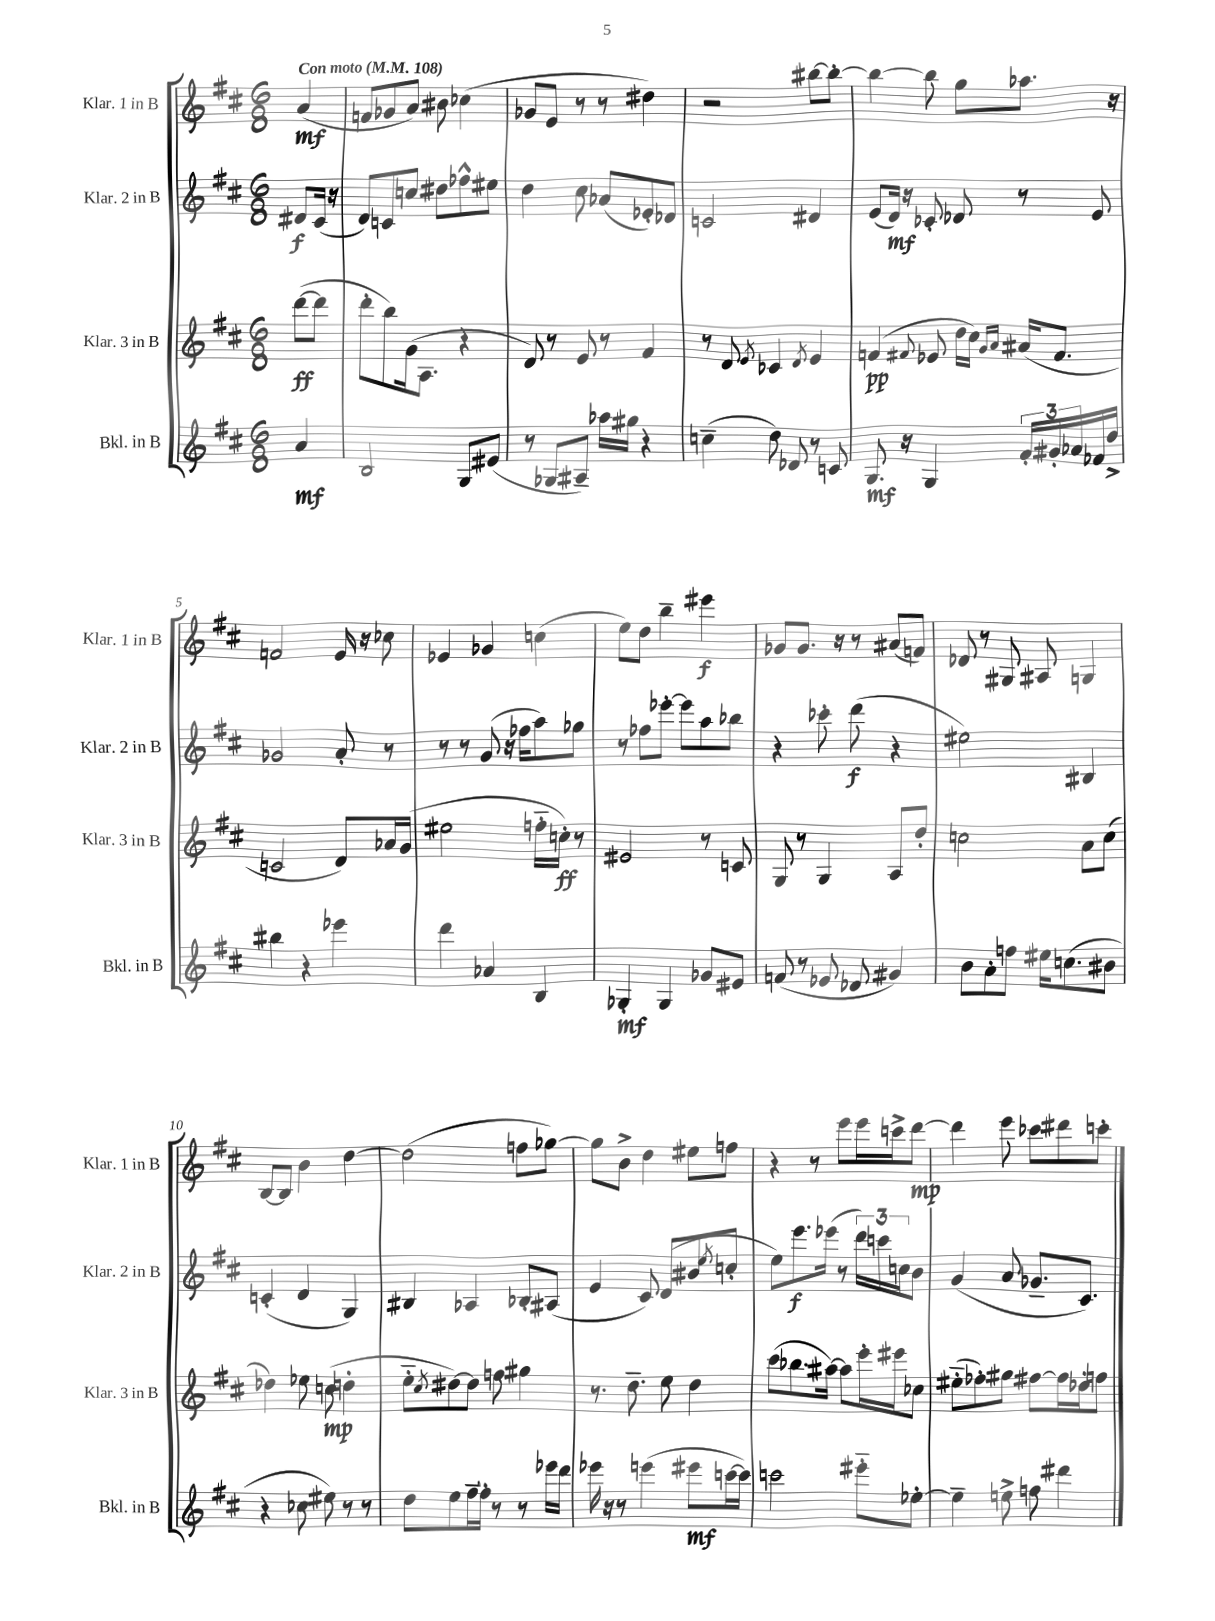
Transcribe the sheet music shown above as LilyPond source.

<<
\new StaffGroup <<
\new Staff = "s0" \with { instrumentName = "Klar. 1 in B" shortInstrumentName = "Klar. 1 in B" } {
    \clef treble \key d \major \numericTimeSignature \time 6/8 \partial 4 \tempo "Con moto" 4 = 108
    a'4\mf( |
    f'8 ges'8 a'8) bis'8 ces''4( |
    ges'8 e'8 r8 r8 dis''4) |
    r2 bis''8~ bis''8~-. |
    bis''4~ bis''8 g''8 aes''8. r16 |
    f'2 e'16 r16 ces''8 |
    ees'4 ges'4 c''4( |
    e''8) d''8 b''4-- eis'''4\f |
    ges'8 ges'8. r16 r8 ais'8( f'8) |
    des'8 r8 gis8 ais8 g4 |
    b8~ b8 b'4 d''4~ |
    d''2( f''8 ges''8~) |
    ges''8 b'8-> d''4 eis''8 f''8 |
    r4 r8 e'''8 e'''16 c'''16-> d'''8~\mp |
    d'''4 e'''8 ces'''8 dis'''8 c'''8-. \bar "|." |
}
\new Staff = "s1" \with { instrumentName = "Klar. 2 in B" shortInstrumentName = "Klar. 2 in B" } {
    \clef treble \key d \major \numericTimeSignature \time 6/8 \partial 4
    dis'8\f cis'16( r16 |
    d'8) c'8 c''8 dis''8 fes''8-^ eis''8 |
    d''4 cis''8 aes'8( ees'8-.) des'8 |
    c'2 dis'4 |
    e'8( d'16\mf) r16 ces'8-. des'8 r8 e'8 |
    ges'2 a'8-. r8 |
    r8 r8 g'8( r16 fes''16 a''8) ges''8 |
    r8 fes''8 ees'''8~-. ees'''8 a''8 bes''8 |
    r4 ces'''8-. d'''8\f( r4 |
    eis''2) bis4 |
    c'4-.( d'4 g4) |
    bis4 aes4 bes8-. ais8( |
    e'4 cis'8) d'8( bis'8 \acciaccatura { e''8 } c''8-. |
    e''8) e'''8.\f ees'''16( r8 \tuplet 3/2 { d'''16) c'''16 c''16 } b'8 |
    g'4( a'8 ges'8.-- cis'8.) \bar "|." |
}
\new Staff = "s2" \with { instrumentName = "Klar. 3 in B" shortInstrumentName = "Klar. 3 in B" } {
    \clef treble \key d \major \numericTimeSignature \time 6/8 \partial 4
    d'''8~\ff( d'''8 |
    d'''8-. b''8) g'16( a8. r4 |
    d'8) r8 e'8 r8 fis'4 |
    r8 d'8 \acciaccatura { e'8 } ces'4 \acciaccatura { d'8 } e'4 |
    f'4\pp( \appoggiatura { fis'8 } ees'8 d''16 cis''16) \grace { g'16 a'16 } ais'16( fis'8. |
    c'2 d'8) aes'16 g'16( |
    eis''2 f''16-_ c''16-.\ff) r8 |
    eis'2 r8 c'8 |
    g8 r8 g4 a8 d''8-. |
    c''2 a'8 c''8( |
    des''4) ees''8 c''8\mp( d''4-. |
    e''8-_ \acciaccatura { cis''8 } dis''8~) dis''8 f''8 gis''4 |
    r8. d''8.-- e''8 d''4 |
    cis'''8( bes''8. ais''16~) ais''8 e'''16-. eis'''16 ces''8 |
    eis''8-_( fes''8-.) gis''8 fis''8~ fis''16 des''16-. f''8 \bar "|." |
}
\new Staff = "s3" \with { instrumentName = "Bkl. in B" shortInstrumentName = "Bkl. in B" } {
    \clef treble \key d \major \numericTimeSignature \time 6/8 \partial 4
    a'4\mf |
    b2 g8 eis'8( |
    r8 ges8 ais8--) aes''16 gis''16 r4 |
    c''4--( d''8) des'8 r8 c'8 |
    g8.\mf r16 g4 \tuplet 3/2 { fis'16-. gis'16-. aes'16 } fes'16 d''16-> |
    bis''4 r4 ees'''4 |
    d'''4 aes'4 b4 |
    ges4-.\mf ges4 ges'8 eis'8 |
    f'8( r8 ees'8 des'8 gis'4) |
    b'8 a'8-. f''8 eis''16 c''8.( bis'8 |
    r4 ces''8 eis''8) r8 r8 |
    d''8 e''8 fis''16~-- fis''16-. r8 r8 ees'''16 d'''16 |
    ees'''16 r16 r8 e'''4( eis'''8\mf c'''16~ c'''16) |
    c'''2 eis'''8-_ ees''8~-. |
    ees''4-- e''8-> f''8 dis'''4 \bar "|." |
}
>>
>>
